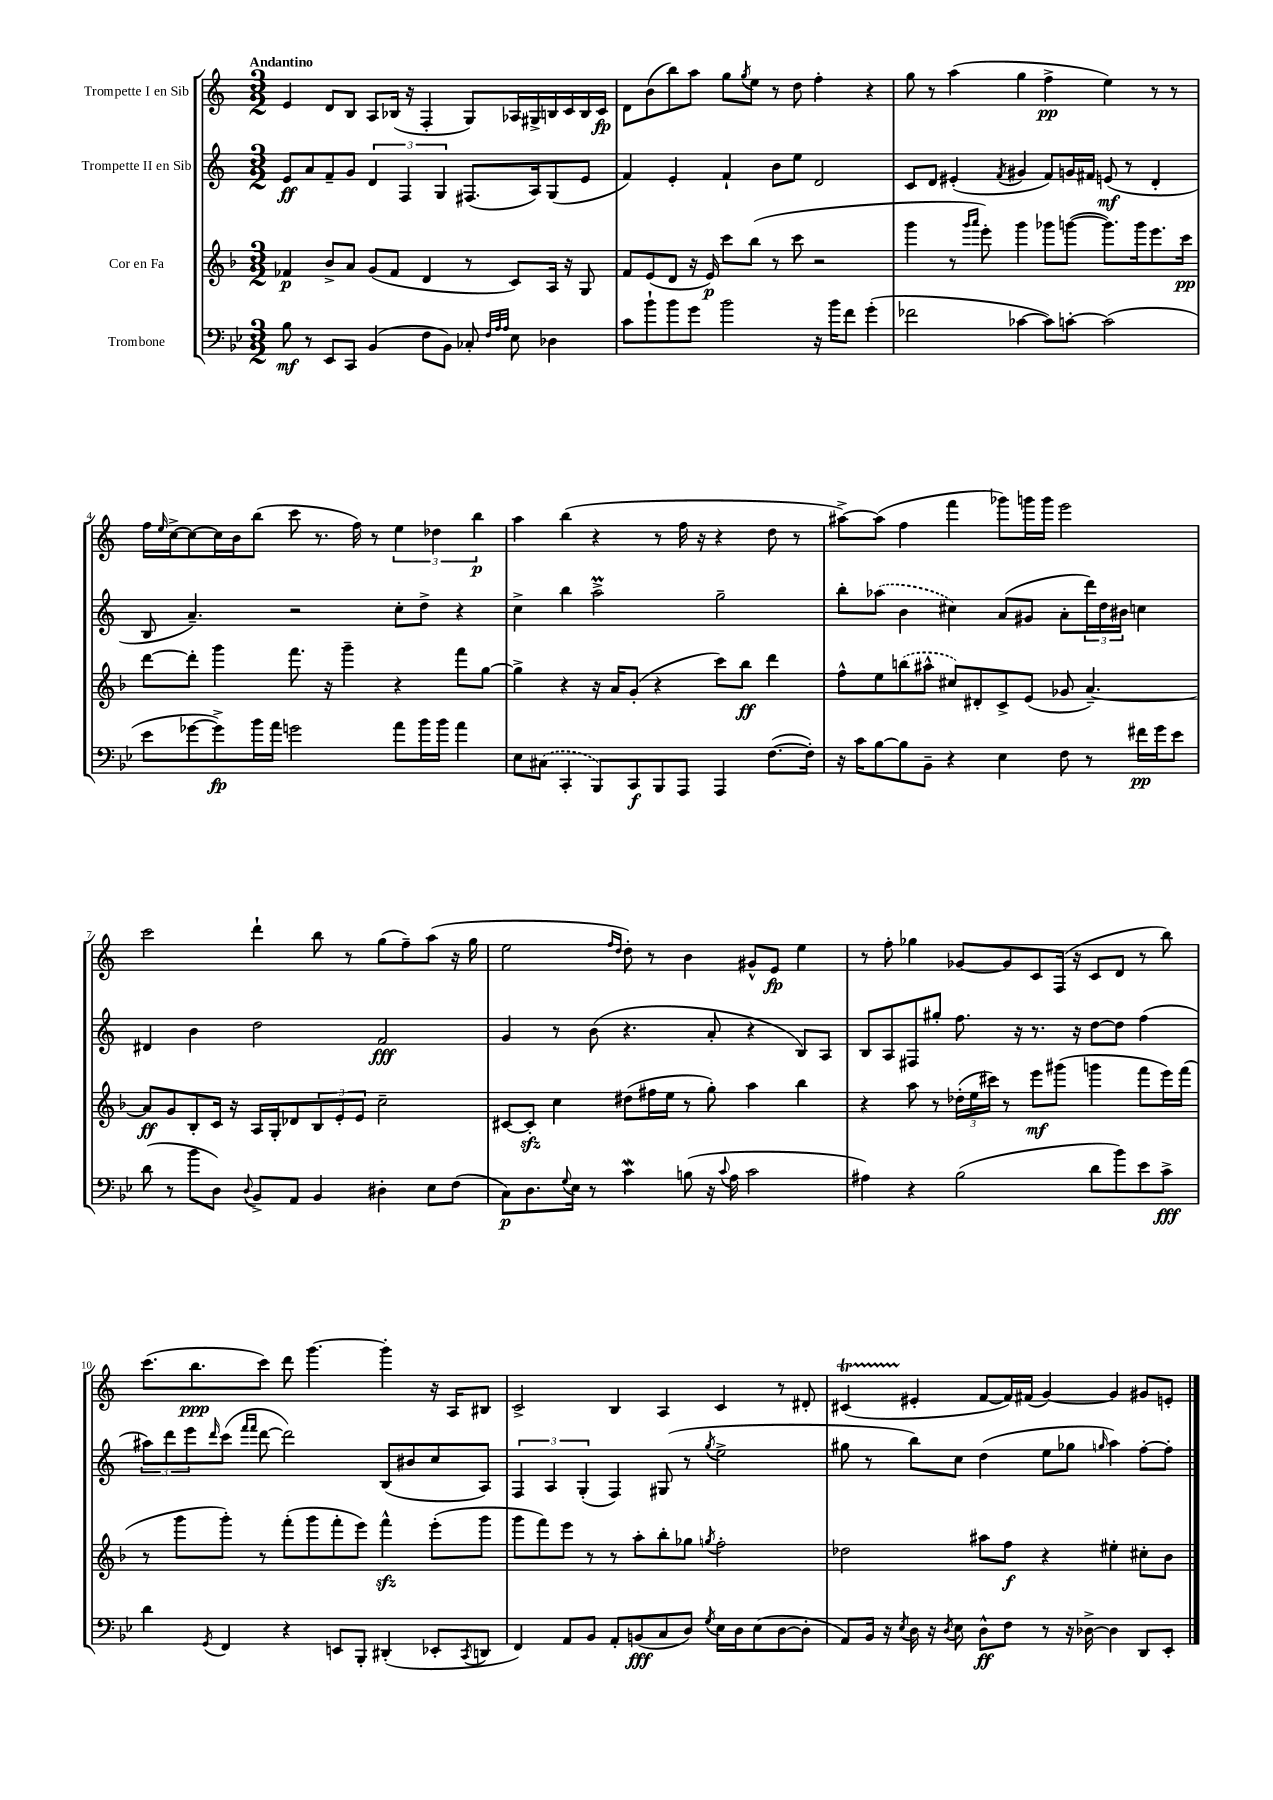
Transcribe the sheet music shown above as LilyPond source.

<<
\new StaffGroup <<
\new Staff = "s0" \with { instrumentName = "Trompette I en Sib" } {
    \clef treble \key c \major \numericTimeSignature \time 3/2 \tempo "Andantino"
    e'4 d'8 b8 a8 bes16( r16 f4-. g8) aes16 gis16-> b16 c'16 b16 c'16\fp |
    d'8 b'8( b''8) a''8 g''8 \acciaccatura { g''8 } e''8 r8 d''8 f''4-. r4 |
    g''8 r8 a''4( g''4 f''4->\pp e''4) r8 r8 |
    f''16 \grace { e''16 } c''16~-> c''8~ c''16 b'16 b''8( c'''8 r8. f''16) r8 \tuplet 3/2 { e''4 des''4 b''4\p } |
    a''4 b''4( r4 r8 f''16 r16 r4 d''8 r8 |
    ais''8~->) ais''8( f''4 f'''4 ges'''8) g'''16 g'''16 e'''2 |
    c'''2 d'''4-! b''8 r8 g''8( f''8--) a''8( r16 g''16 |
    e''2 \grace { f''16 d''16 } d''8-.) r8 b'4 gis'8-^ e'8\fp e''4 |
    r8 f''8-. ges''4 ges'8~ ges'8 c'8 f16( r16 c'8 d'8 r8 b''8) |
    c'''8.( b''8.\ppp c'''8) d'''8 g'''4.~ g'''4-. r16 a16 bis8 |
    c'2-> b4 a4 c'4 r8 dis'8-. |
    cis'4\startTrillSpan( eis'4-.\stopTrillSpan f'8~ f'16) fis'16( g'4~) g'4 gis'8 e'8-. \bar "|." |
}
\new Staff = "s1" \with { instrumentName = "Trompette II en Sib" } {
    \clef treble \key c \major \numericTimeSignature \time 3/2
    e'8\ff a'8 f'8-- g'8 \tuplet 3/2 { d'4 f4 g4 } fis8.( a16) g8( e'8 |
    f'4) e'4-. f'4-! b'8 e''8 d'2 |
    c'8 d'8 eis'4-.( \acciaccatura { f'8 } gis'4 f'8) g'16 fis'16 e'8\mf( r8 d'4-. |
    b8 a'4.--) r2 c''8-. d''8-> r4 |
    c''4-> b''4 a''2->\prall g''2-- |
    b''8-. \once \slurDashed aes''8( b'4 cis''4) a'8( gis'8 a'8-. \tuplet 3/2 { d'''16) d''16 bis'16 } c''4 |
    dis'4 b'4 d''2 f'2\fff |
    g'4 r8 b'8( r4. a'8-. r4 b8) a8 |
    b8 a8 fis8 gis''8-. f''8. r16 r8. r16 d''8~ d''8 f''4( |
    \tuplet 3/2 { ais''8) d'''8 e'''8 } \grace { d'''16 } c'''8( \grace { f'''16 f'''16 } d'''8~ d'''2) b8( bis'8 c''8 a8) |
    \tuplet 3/2 { f4 a4 g4-.( } f4) gis8( r8 \acciaccatura { g''8 } e''2-> |
    gis''8 r8 b''8) c''8 d''4( e''8 ges''8 \grace { g''16 } a''4) f''8~-. f''8-. \bar "|." |
}
\new Staff = "s2" \with { instrumentName = "Cor en Fa" } {
    \clef treble \key f \major \numericTimeSignature \time 3/2
    fes'4\p bes'8-> a'8 g'8( fes'8 d'4 r8 c'8) a16 r16 g8 |
    f'8 e'8( d'8 r16 e'16\p) c'''8 bes''8( r8 c'''8 r2 |
    g'''4 r8 \grace { g'''16 a'''16 } e'''8-.) g'''4 ges'''8 g'''8~( g'''8.) g'''16 e'''8. c'''16\pp |
    d'''8~ d'''8-. g'''4 f'''8. r16 g'''4-- r4 f'''8 g''8~ |
    g''4-> r4 r16 a'16 g'8-.( r4 c'''8) bes''8\ff d'''4 |
    f''8-^ e''8 \once \slurDashed b''8( ais''8-^ cis''8) dis'8-. c'8-> e'8( ges'8 a'4.~--) |
    a'8\ff g'8 bes8-. c'16 r16 a16 g16-. des'8 \tuplet 3/2 { bes8 e'8-. e'8 } c''2-- |
    cis'8~ cis'8-.\sfz c''4 dis''8( fis''16 e''16 r8 g''8-.) a''4 bes''4 |
    r4 a''8 r8 \tuplet 3/2 { des''16-.( e''16 cis'''16) } r8 e'''8\mf gis'''8( g'''4 f'''8 e'''16) f'''16( |
    r8 g'''8 g'''8-.) r8 f'''8-.( g'''8 f'''8-. e'''8) f'''4-^\sfz e'''8-.( g'''8 |
    g'''8 f'''8) e'''8 r8 r8 a''8-. bes''8-. ges''8 \acciaccatura { g''8 } f''2-. |
    des''2 ais''8 f''8\f r4 eis''4-. cis''8-. bes'8 \bar "|." |
}
\new Staff = "s3" \with { instrumentName = "Trombone" } {
    \clef bass \key bes \major \numericTimeSignature \time 3/2
    bes8\mf r8 ees,8 c,8 bes,4( f8 bes,8) ces8-. \grace { f32 a32 a32 } ees8 des4 |
    c'8 bes'8-! bes'8 g'8 bes'2 r16 bes'16 f'8 g'4-.( |
    fes'2 ces'4~ ces'8) c'8~-. c'2( |
    ees'8 ges'8~ ges'8->\fp) bes'16 a'16 g'2 a'8 bes'16 bes'16 a'4 |
    ees8 \once \slurDashed cis8( c,4-. bes,,8) c,8\f bes,,8 a,,8 a,,4 f8.~( f16-.) |
    r16 c'16 bes8~ bes8 bes,8-- r4 ees4 f8 r8 fis'16\pp g'16 ees'8 |
    d'8( r8 bes'8 d8) \appoggiatura { d8 } bes,8-> a,8 bes,4 dis4-. ees8 f8( |
    c8\p) d8. \appoggiatura { g8 } ees16 r8 c'4\mordent b8( r16 \appoggiatura { c'8 } a16 c'2 |
    ais4) r4 bes2( d'8 bes'8) ees'8 c'8->\fff |
    d'4 \acciaccatura { g,8 } f,4 r4 e,8 bes,,8-. dis,4-.( ees,8-. \acciaccatura { c,8 } d,8 |
    f,4) a,8 bes,8 a,8-. b,8\fff( c8 d8) \acciaccatura { g8 } ees16 d16 ees8( d8~ d8-. |
    a,8) bes,16 r16 \acciaccatura { ees8 } d16 r16 \acciaccatura { d8 } ees8 d8-^\ff f8 r8 r16 des16~-> des4 d,8 ees,8-. \bar "|." |
}
>>
>>
